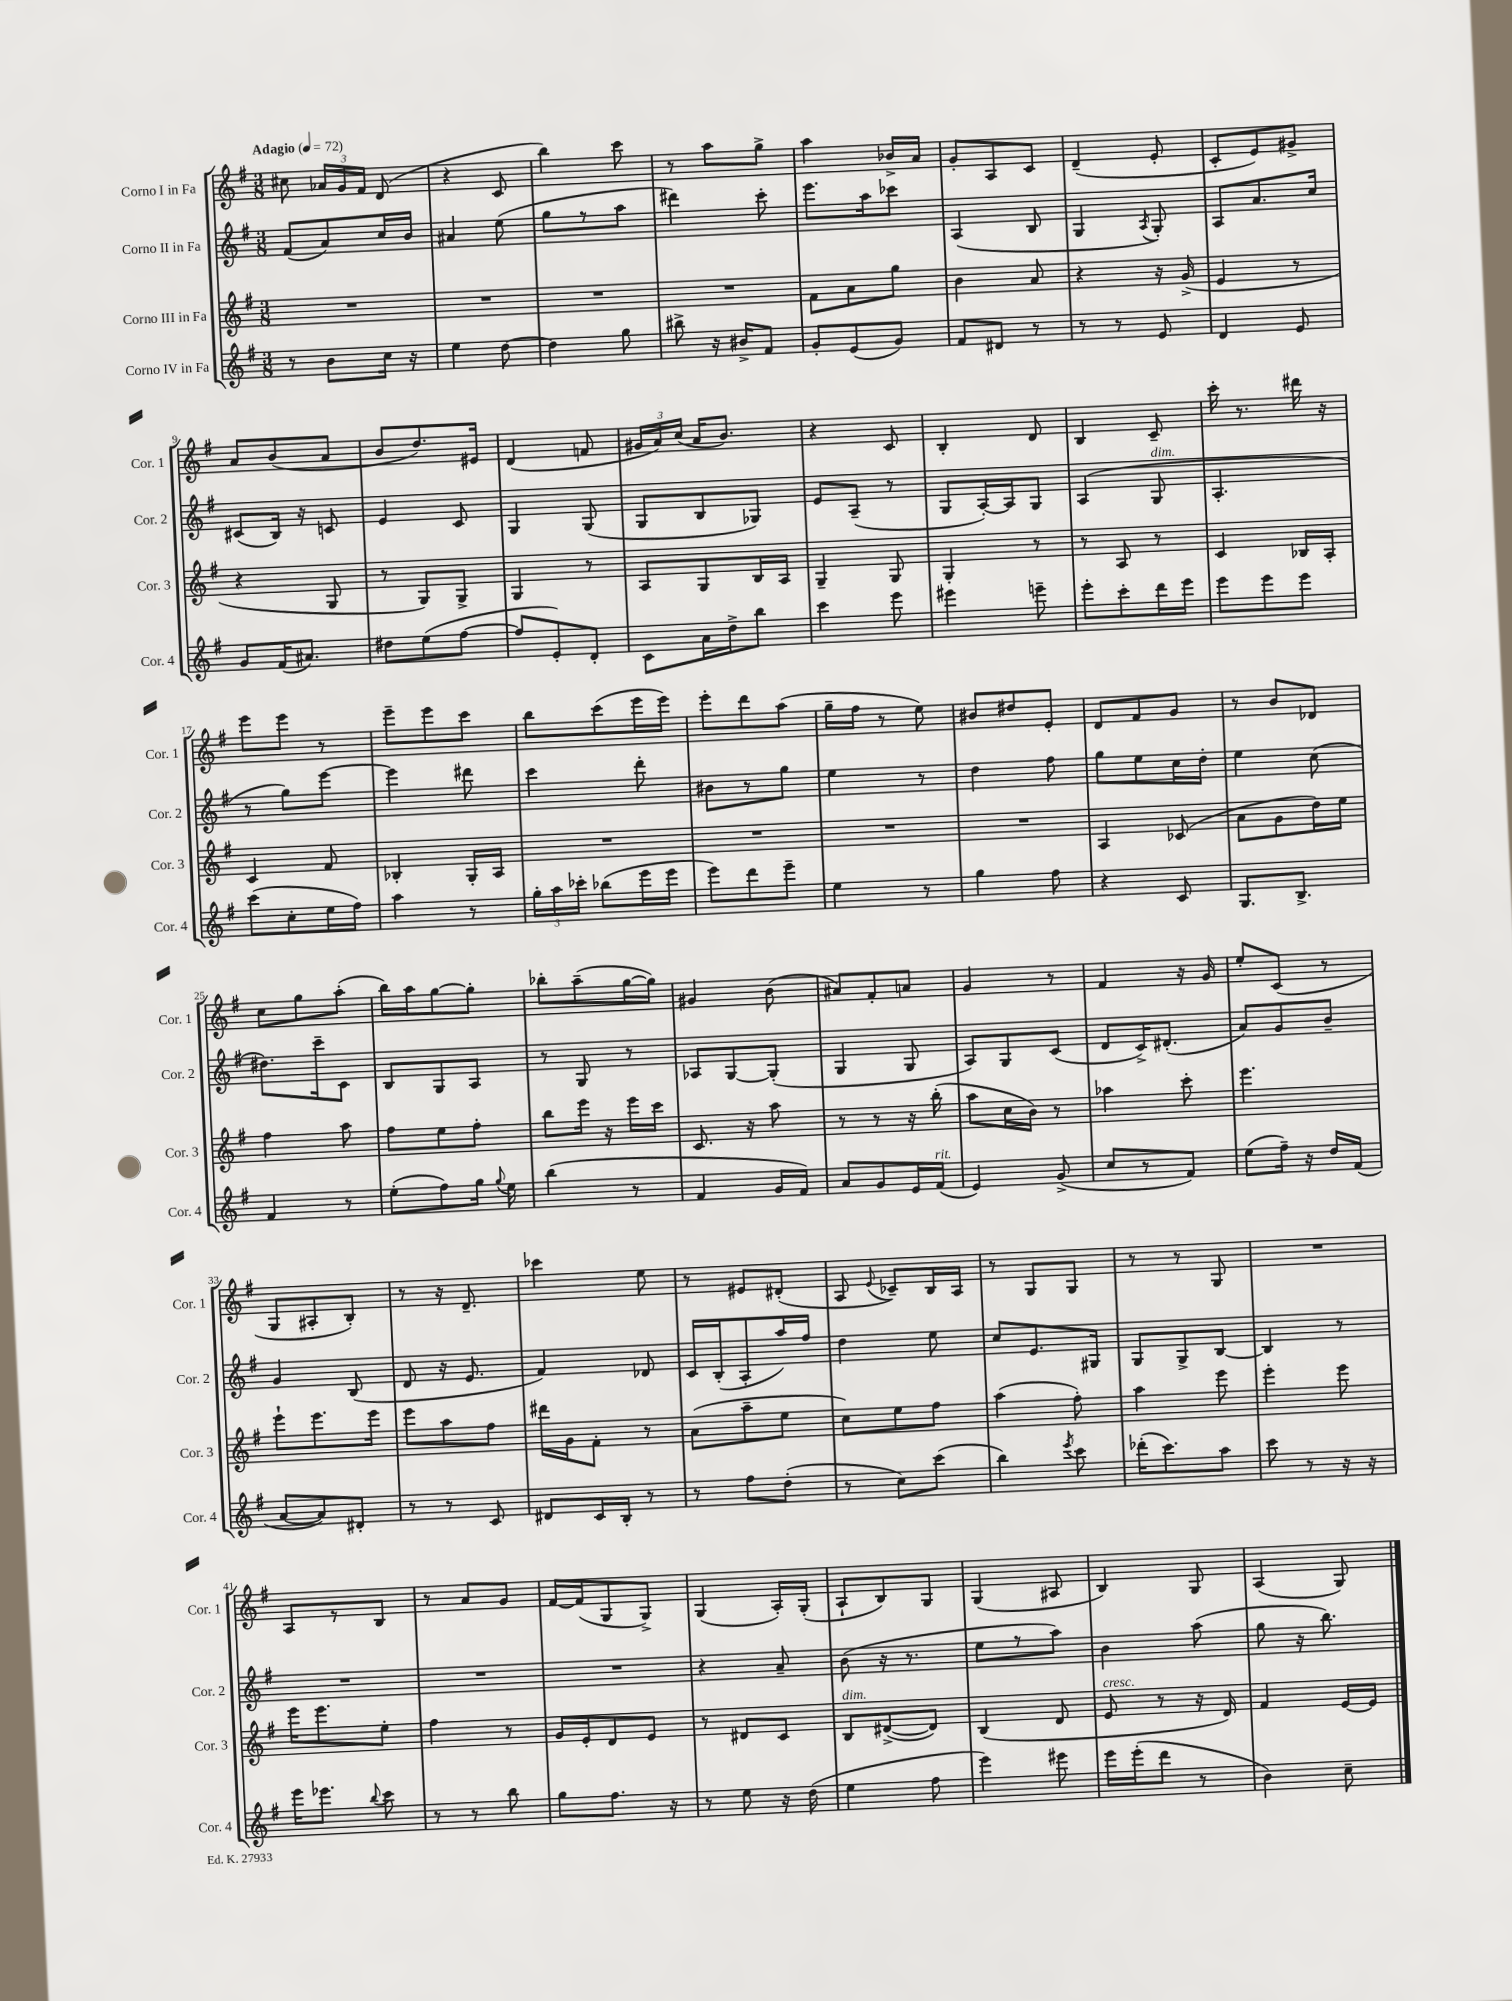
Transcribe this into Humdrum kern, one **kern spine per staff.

**kern	**kern	**kern	**kern
*staff4	*staff3	*staff2	*staff1
*clefG2	*clefG2	*clefG2	*clefG2
*k[f#]	*k[f#]	*k[f#]	*k[f#]
*M3/8	*M3/8	*M3/8	*M3/8
*MM72	*MM72	*MM72	*MM72
8r	4.r	(8f#/L	8cc#\
8b\L	.	8a/)	24a-/LL
.	.	.	24g/
.	.	.	24f#/JJ
16cc\Jk	.	16cc/L	(8d/
16r	.	16b/JJ	.
=	=	=	=
4ee\	4.r	4a#/	4r
[8dd\	.	(8ee\	8c/
=	=	=	=
4dd\]	4.r	8gg\L	4bb\)
.	.	8r	.
8gg\	.	8aa\J	8ccc\
=	=	=	=
8bb#^\	4.r	4ddd#\)	8r
16r	.	.	8aa\L
16b#^/LK	.	.	.
8f#/J	.	8ccc'\	8gg^\J
=	=	=	=
8g'/L	8f#\L	8.eee\L	4aa\
(8e/	8a\	.	.
.	.	16aa\k	.
8g/J)	8gg\J	8ccc-\J	16b-^/LL
.	.	.	16a/JJ
=	=	=	=
8f#/L	4b\	(4A/	8g'/L
8d#/J	.	.	8A/
8r	8a/	8B/	8c/J
=	=	=	=
8r	4r	4G/	(4d~/
8r	.	.	.
.	.	8qA/	.
8e/	16r	8G'/)	8e'/
.	(16g^/	.	.
=	=	=	=
4d/	4e/	8A/L	8c'/L
.	.	8.a/	8e/)
8e/	8r	.	8g#^/J
.	.	16cc/Jk	.
=	=	=	=
8g/L	4r	(8c#/L	8a/L
(16f#/K	.	16B/Jk)	(8b/
8.a#/J)	.	16r	.
.	8G/	8c/	8a/J
=	=	=	=
8dd#\L	8r	4e/	8b/L
(8ee\	8G/L)	.	8.dd/)
[8ff#\J	8G^/J	8c/	.
.	.	.	16e#/Jk
=	=	=	=
8ff#/]L	4G/	4G/	(4d/
8e'/)	.	.	.
8d'/J	8r	(8G/	8f/
=	=	=	=
8c\L	8A/L	8G/L	24g#/LL
.	.	.	24a/)
.	.	.	(24cc/JJ
16a\L	8G/	8B/	16a/LK
16dd^\J	.	.	8.b/J)
8bb\J	16B/L	8G-/J)	.
.	16A/JJ	.	.
=	=	=	=
4ccc\	4G~/	8e/L	4r
.	.	(8A~/J	.
8eee\	8G/	8r	8c/
=	=	=	=
4eee#\	4G'/	8G/L	4B'/
.	.	[16A'/L)	.
.	.	16A/]J	.
8eee~\	8r	8G/J	8d/
=	=	=	=
8eee'\L	8r	(4A/	4B/
8ccc'\	8A/	.	.
16ddd\L	8r	8G/	8c~/
16eee\JJ	.	.	.
=	=	=	=
8eee\L	4c/	4.A'/	16ccc'\
.	.	.	8.r
8eee\	.	.	.
8eee\J	16B-/LL	.	16ddd#\
.	16A'/JJ	.	16r
=	=	=	=
(8ccc\L	4c/	8r	8eee\L
8cc'\	.	8gg\L)	8eee\J
16ee\L	8f#/	[8eee\J	8r
16ff#\JJ)	.	.	.
=	=	=	=
4aa\	4B-'/	4eee\]	8eee~\L
.	.	.	8eee\
8r	16G'/LL	8ddd#\	8ccc\J
.	16A/JJ	.	.
=	=	=	=
24gg'\LL	4.r	4ccc\	8bb\L
24aa\	.	.	.
24ccc-'\JJ	.	.	.
(8bb-\L	.	.	(8ccc\
16eee\L	.	8ddd'\	16eee\L
16eee\JJ	.	.	16eee\JJ)
=	=	=	=
8eee\L)	4.r	8b#\L	8eee'\L
8ddd\	.	8r	8ddd\
8eee~\J	.	8gg\J	(8aa\J
=	=	=	=
4ee\	4.r	4ee\	16gg~\LL
.	.	.	16ff#\JJ
.	.	.	8r
8r	.	8r	8ee\)
=	=	=	=
4gg\	4.r	4dd\	8b#/L
.	.	.	8dd#/
8ff#\	.	8ff#\	8e'/J
=	=	=	=
4r	4A/	8gg\L	8d/L
.	.	8ee\	8f#/
8c/	(8c-/	16cc\L	8g/J
.	.	16dd'\JJ	.
=	=	=	=
8.G/L	8a\L	4ee\	8r
.	8g\	.	8b/L
8.B^/J	.	.	.
.	16dd\L)	(8cc\	8d-/J
.	16ee\JJ	.	.
=	=	=	=
4f#/	4ff#\	8.dd#\L)	8cc\L
.	.	.	8gg\
.	.	16ccc~\k	.
8r	8aa\	8c\J	(8aa'\J
=	=	=	=
(8ee'\L	8ff#\L	8B/L	16bb\LL)
.	.	.	16aa\J
8ff#\)	8ee\	8G/	[8gg\
16gg\Jk	8ff#'\J	8A/J	8gg'\]J
8qqgg/	.	.	.
16ee\	.	.	.
=	=	=	=
(4bb\	8bb\L	8r	8bb-'\L
.	16eee\Jk	8G/	(8aa~\
.	16r	.	.
8r	16eee\LL	8r	[16gg\L
.	16ccc\JJ	.	16gg\]JJ)
=	=	=	=
4f#/	8.c/	8A-/L	4g#/
.	.	[8G/	.
.	16r	.	.
16g/LL	8aa\	(8G'/]J	(8b\
16f#/JJ)	.	.	.
=	=	=	=
8a/L	8r	4G/	8a#/L)
8g/	8r	.	8f#'/
16e/L	16r	8G/	8a/J
(16f#/JJ	(16bb'\	.	.
=	=	=	=
4e/)	8aa\L	8A/L)	4g/
.	16cc\L	8G/	.
.	16b\JJ)	.	.
(8g^/	8r	(8c/J	8r
=	=	=	=
8cc/L	4aa-\	8d/L	4f#/
8r	.	16c^/K)	.
.	.	(8.d#'/J	.
8f#/J)	8ccc'\	.	16r
.	.	.	16g/
=	=	=	=
(8ee\L	4.eee\	8a/L)	8ee'/L
16ff#~\Jk)	.	8g/	(8c/J
16r	.	.	.
16dd/LL	.	8b~/J	8r
(16f#/JJ	.	.	.
=	=	=	=
[8a/L	8eee`\L	4g/	8G/L
8a/])	8.eee\	.	8A#'/
8d#'/J	.	(8B/	8B'/J)
.	16eee\Jk	.	.
=	=	=	=
8r	8eee\L	8d/	8r
8r	8aa\	16r	16r
.	.	8.e/	8.d~/
8c/	8ff#\J	.	.
=	=	=	=
8d#/L	16ddd#\LL	4f#/)	4ccc-\
.	16g\J	.	.
16c/L	8f#'\J	.	.
16B'/JJ	.	.	.
8r	8r	8d-/	8ee\
=	=	=	=
8r	(8a\L	16c/LL	8r
.	.	(16B'/J	.
8ff#\L	8aa~\	8A'/	8e#/L
(8dd'\J	8ee\J	16aa/L)	(8d#'/J
.	.	16ff#/JJ	.
=	=	=	=
8r	8cc\L)	4dd\	8A/
.	.	.	8qqe/
8cc\L)	8ee\	.	8c-~/L)
(8ccc\J	8ff#\J	8ee\	16B/L
.	.	.	16A/JJ
=	=	=	=
4bb\)	(4aa\	8cc/L	8r
.	.	8.e/	8G/L
8qeee/	.	.	.
8ccc\	8ff#'\)	.	8G/J
.	.	16G#/Jk	.
=	=	=	=
(16ddd-'\LK	4aa\	8G/L	8r
8.ccc\)	.	.	.
.	.	8G^/	8r
8aa\J	8eee\	[8B/J	8G/
=	=	=	=
8ccc\	4eee'\	4B/]	4.r
8r	.	.	.
16r	8eee\	8r	.
16r	.	.	.
=	=	=	=
16eee\LK	16eee\LK	4.r	8A/L
8.eee-\J	8.eee\	.	.
.	.	.	8r
8qqbb/	.	.	.
8ccc\	8ee'\J	.	8B/J
=	=	=	=
8r	4ff#\	4.r	8r
8r	.	.	8a/L
8bb\	8r	.	8g/J
=	=	=	=
8gg\L	16g/LL	4.r	[16f#/LL
.	16e'/J	.	(16f#/]J
8.ff#\J	8d/	.	8G/
.	8e/J	.	8G^/J)
16r	.	.	.
=	=	=	=
8r	8r	4r	(4G/
8ee\	8d#/L	.	.
16r	8c/J	8a~/	16A'/LL)
(16dd\	.	.	(16G'/JJ
=	=	=	=
4ee\	8B/L	(8b\	8A`/L
.	([8d#^/	16r	8B/)
.	.	8.r	.
8ff#\	8d#/]J)	.	8G/J
=	=	=	=
4eee\)	(4B/	8ee\L	(4G/
.	.	8r	.
8eee#\	8d/	8aa\J)	8A#/
=	=	=	=
16eee\LL	8e/	4b\	4B/)
(16eee'\J	.	.	.
8ddd\J	8r	.	.
8r	16r	(8aa\	8G/
.	16d/)	.	.
=	=	=	=
4b\)	4f#/	8gg\	(4A/
.	.	16r	.
.	.	8.bb\)	.
8cc~\	[16e/LL	.	8G/)
.	16e/]JJ	.	.
==	==	==	==
*-	*-	*-	*-
